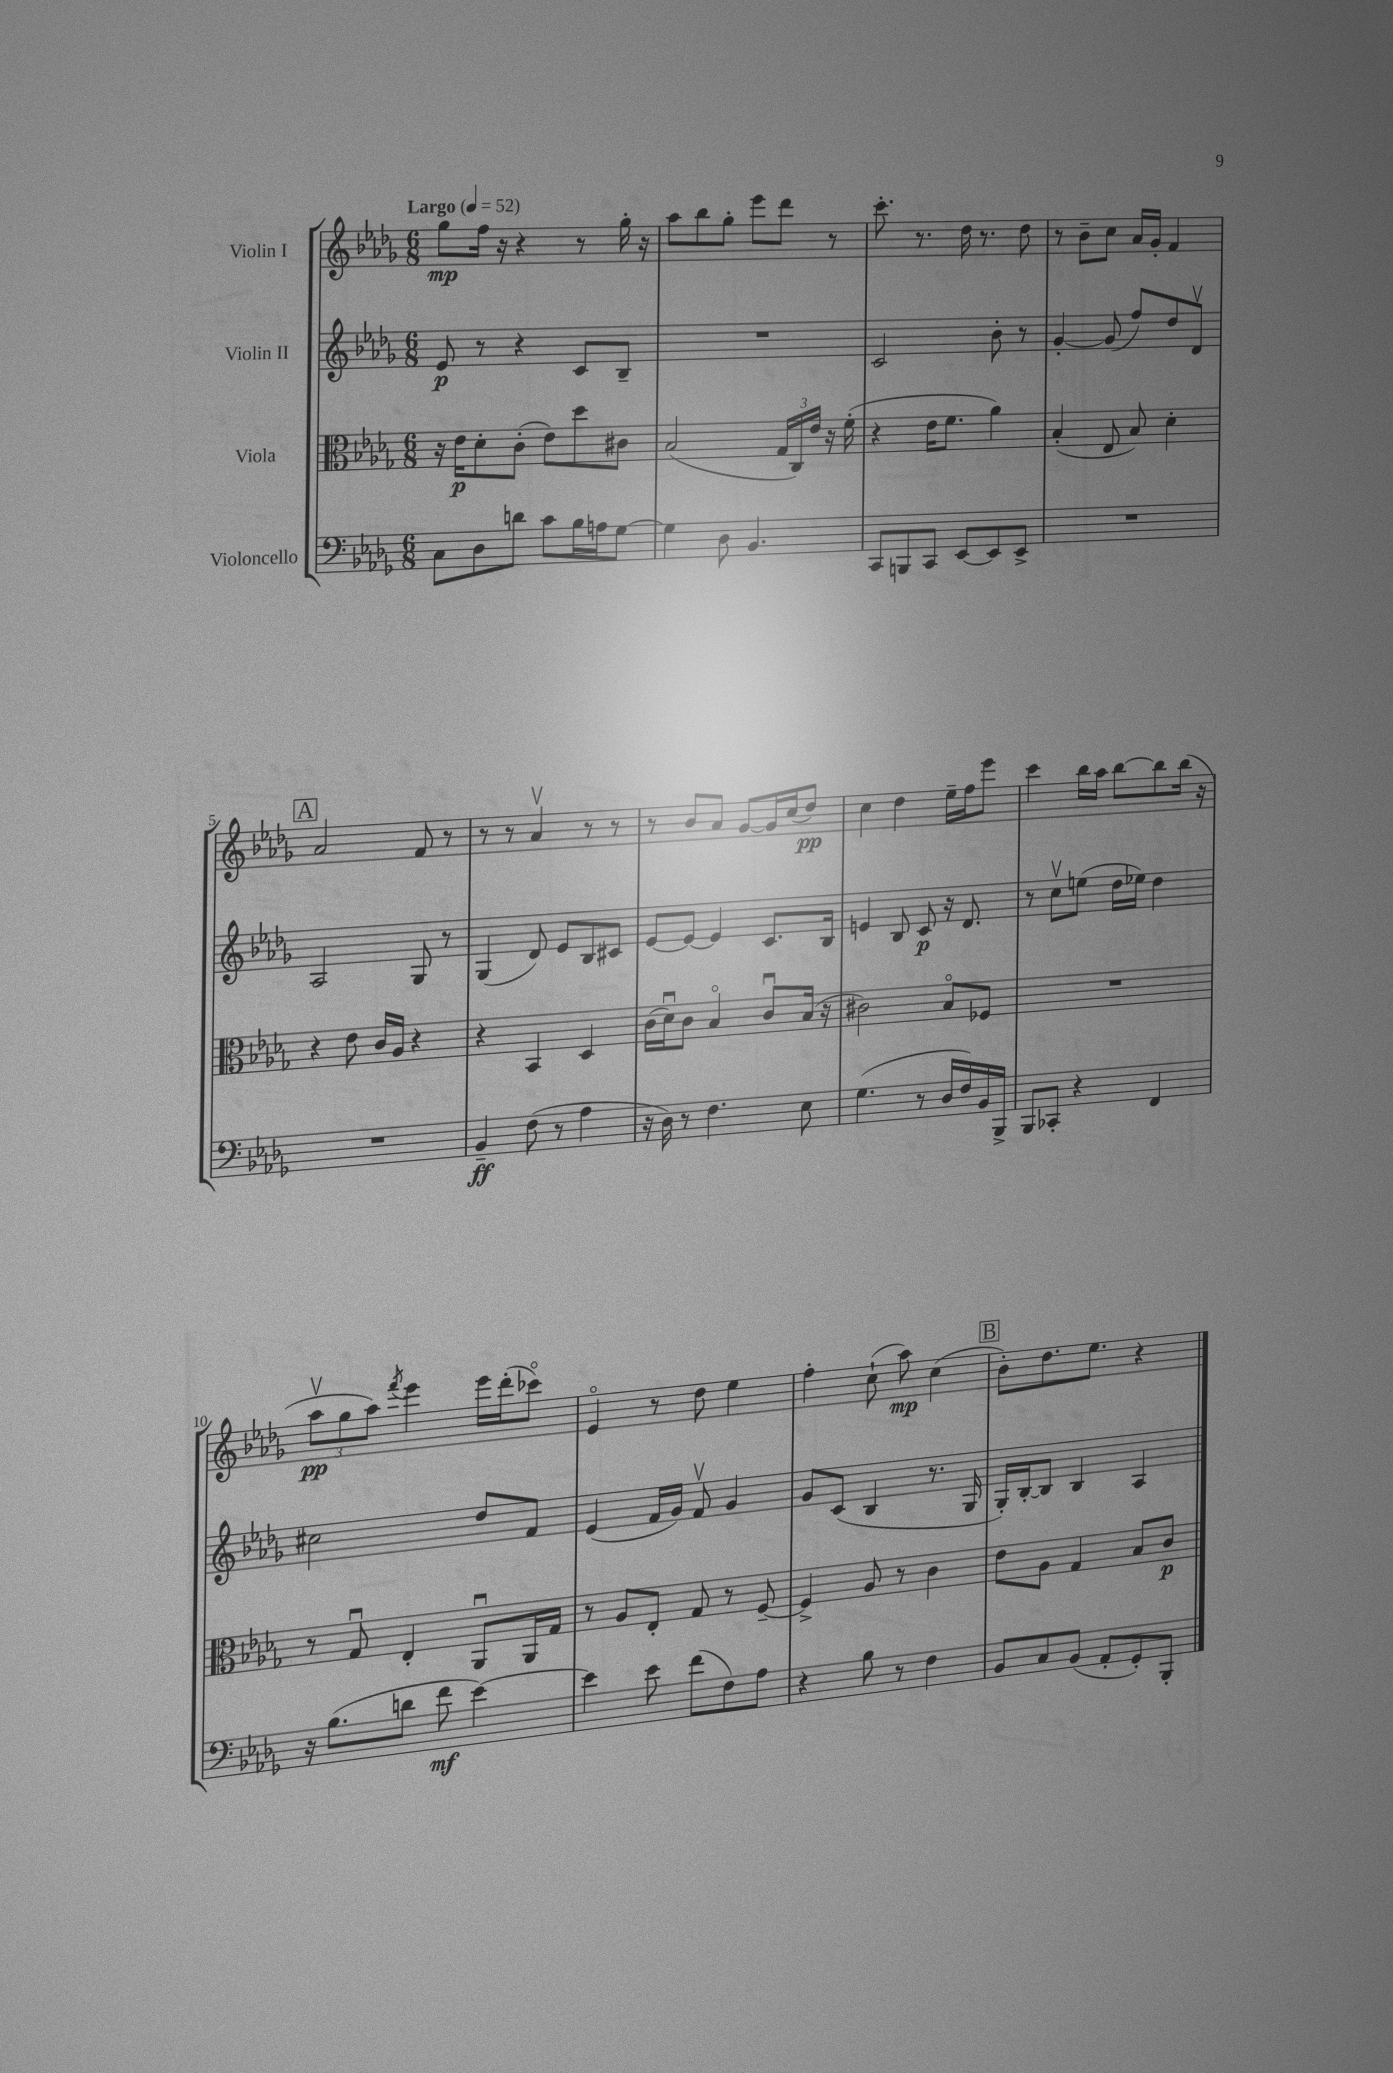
<<
\new StaffGroup <<
\new Staff = "s0" \with { instrumentName = "Violin I" } {
    \clef treble \key des \major \numericTimeSignature \time 6/8 \tempo "Largo" 4 = 52
    ges''8\mp f''16 r16 r4 r8 ges''16-. r16 |
    aes''8 bes''8 ges''8-. ees'''8 des'''8 r8 |
    c'''8.-. r8. des''16 r8. des''8 |
    r8 bes'8-- c''8 aes'16 ges'16-. f'4 |
    \mark \markup { \box "A" } aes'2 f'8 r8 |
    r8 r8 aes'4\upbow r8 r8 |
    r8 bes'8 aes'8 ges'8~ ges'16 c''16( des''8\pp) |
    c''4 des''4 ees''16-- f''16 ees'''8 |
    c'''4 bes''16 aes''16 bes''8~ bes''8 bes''16( r16 |
    \tuplet 3/2 { aes''8\upbow\pp ges''8 aes''8) } \acciaccatura { f'''8 } ees'''4 ees'''16 des'''16-.( ces'''8\flageolet) |
    ees'4\flageolet r8 des''8 ees''4 |
    f''4-. c''8-!( aes''8\mp) c''4( |
    \mark \markup { \box "B" } bes'8-.) des''8. ees''8. r4 \bar "|." |
}
\new Staff = "s1" \with { instrumentName = "Violin II" } {
    \clef treble \key des \major \numericTimeSignature \time 6/8
    ees'8\p r8 r4 c'8 bes8-- |
    R2. |
    c'2 bes'8-. r8 |
    ges'4~-. ges'8( f''8) des''8 des'8\upbow |
    \mark \markup { \box "A" } aes2 ges8 r8 |
    ges4( des'8) ees'8 bes8 cis'8 |
    ees'8~ ees'8~ ees'4 c'8. bes16 |
    e'4 bes8 c'8\p r16 des'8. |
    r8 c''8\upbow e''8( des''16 ees''16) des''4 |
    cis''2 des''8 f'8 |
    ees'4( f'16 ges'16) f'8\upbow ges'4 |
    ges'8 c'8( bes4 r8. ges16 |
    \mark \markup { \box "B" } ges16-.) bes16~-. bes8 bes4 aes4 \bar "|." |
}
\new Staff = "s2" \with { instrumentName = "Viola" } {
    \clef alto \key des \major \numericTimeSignature \time 6/8
    r16 ees'16\p des'8-. c'8-.( ees'8) des''8 cis'8 |
    bes2( \tuplet 3/2 { ges16 c16) ees'16 } r16 f'16-.( |
    r4 ees'16 f'8. aes'4) |
    bes4-.( ees8 bes8) des'4-. |
    \mark \markup { \box "A" } r4 ees'8 c'16 aes16 r4 |
    r4 bes,4 des4 |
    c'16( des'16\downbow) c'8 bes4\flageolet c'8\downbow bes16( r16 |
    cis'2) bes8\flageolet fes8 |
    R2. |
    r8 ges8\downbow ees4-. aes,8\downbow aes,16 ges16 |
    r8 aes8 ees8-. ges8 r8 f8~-- |
    f4-> aes8 r8 c'4 |
    \mark \markup { \box "B" } ees'8 aes8 ges4 bes8 c'8\p \bar "|." |
}
\new Staff = "s3" \with { instrumentName = "Violoncello" } {
    \clef bass \key des \major \numericTimeSignature \time 6/8
    c8 des8 d'8 c'8 bes16 a16 ges8~ |
    ges4 des8 bes,4. |
    c,8 b,,8 c,8 ees,8~ ees,8 ees,8-> |
    R2. |
    \mark \markup { \box "A" } R2. |
    bes,4--\ff f8( r8 aes4 |
    r16 des16) r8 f4. ees8 |
    ges4.( r8 des16 f16) bes,16 bes,,16-> |
    bes,,8 ces,8-. r4 f,4 |
    r16 bes8.( d'8 f'8\mf ees'4~) |
    ees'4 ees'8 f'8( f8) aes8 |
    r4 bes8 r8 f4 |
    \mark \markup { \box "B" } bes,8 c8 bes,8( aes,8-. ges,8-.) bes,,8-. \bar "|." |
}
>>
>>
